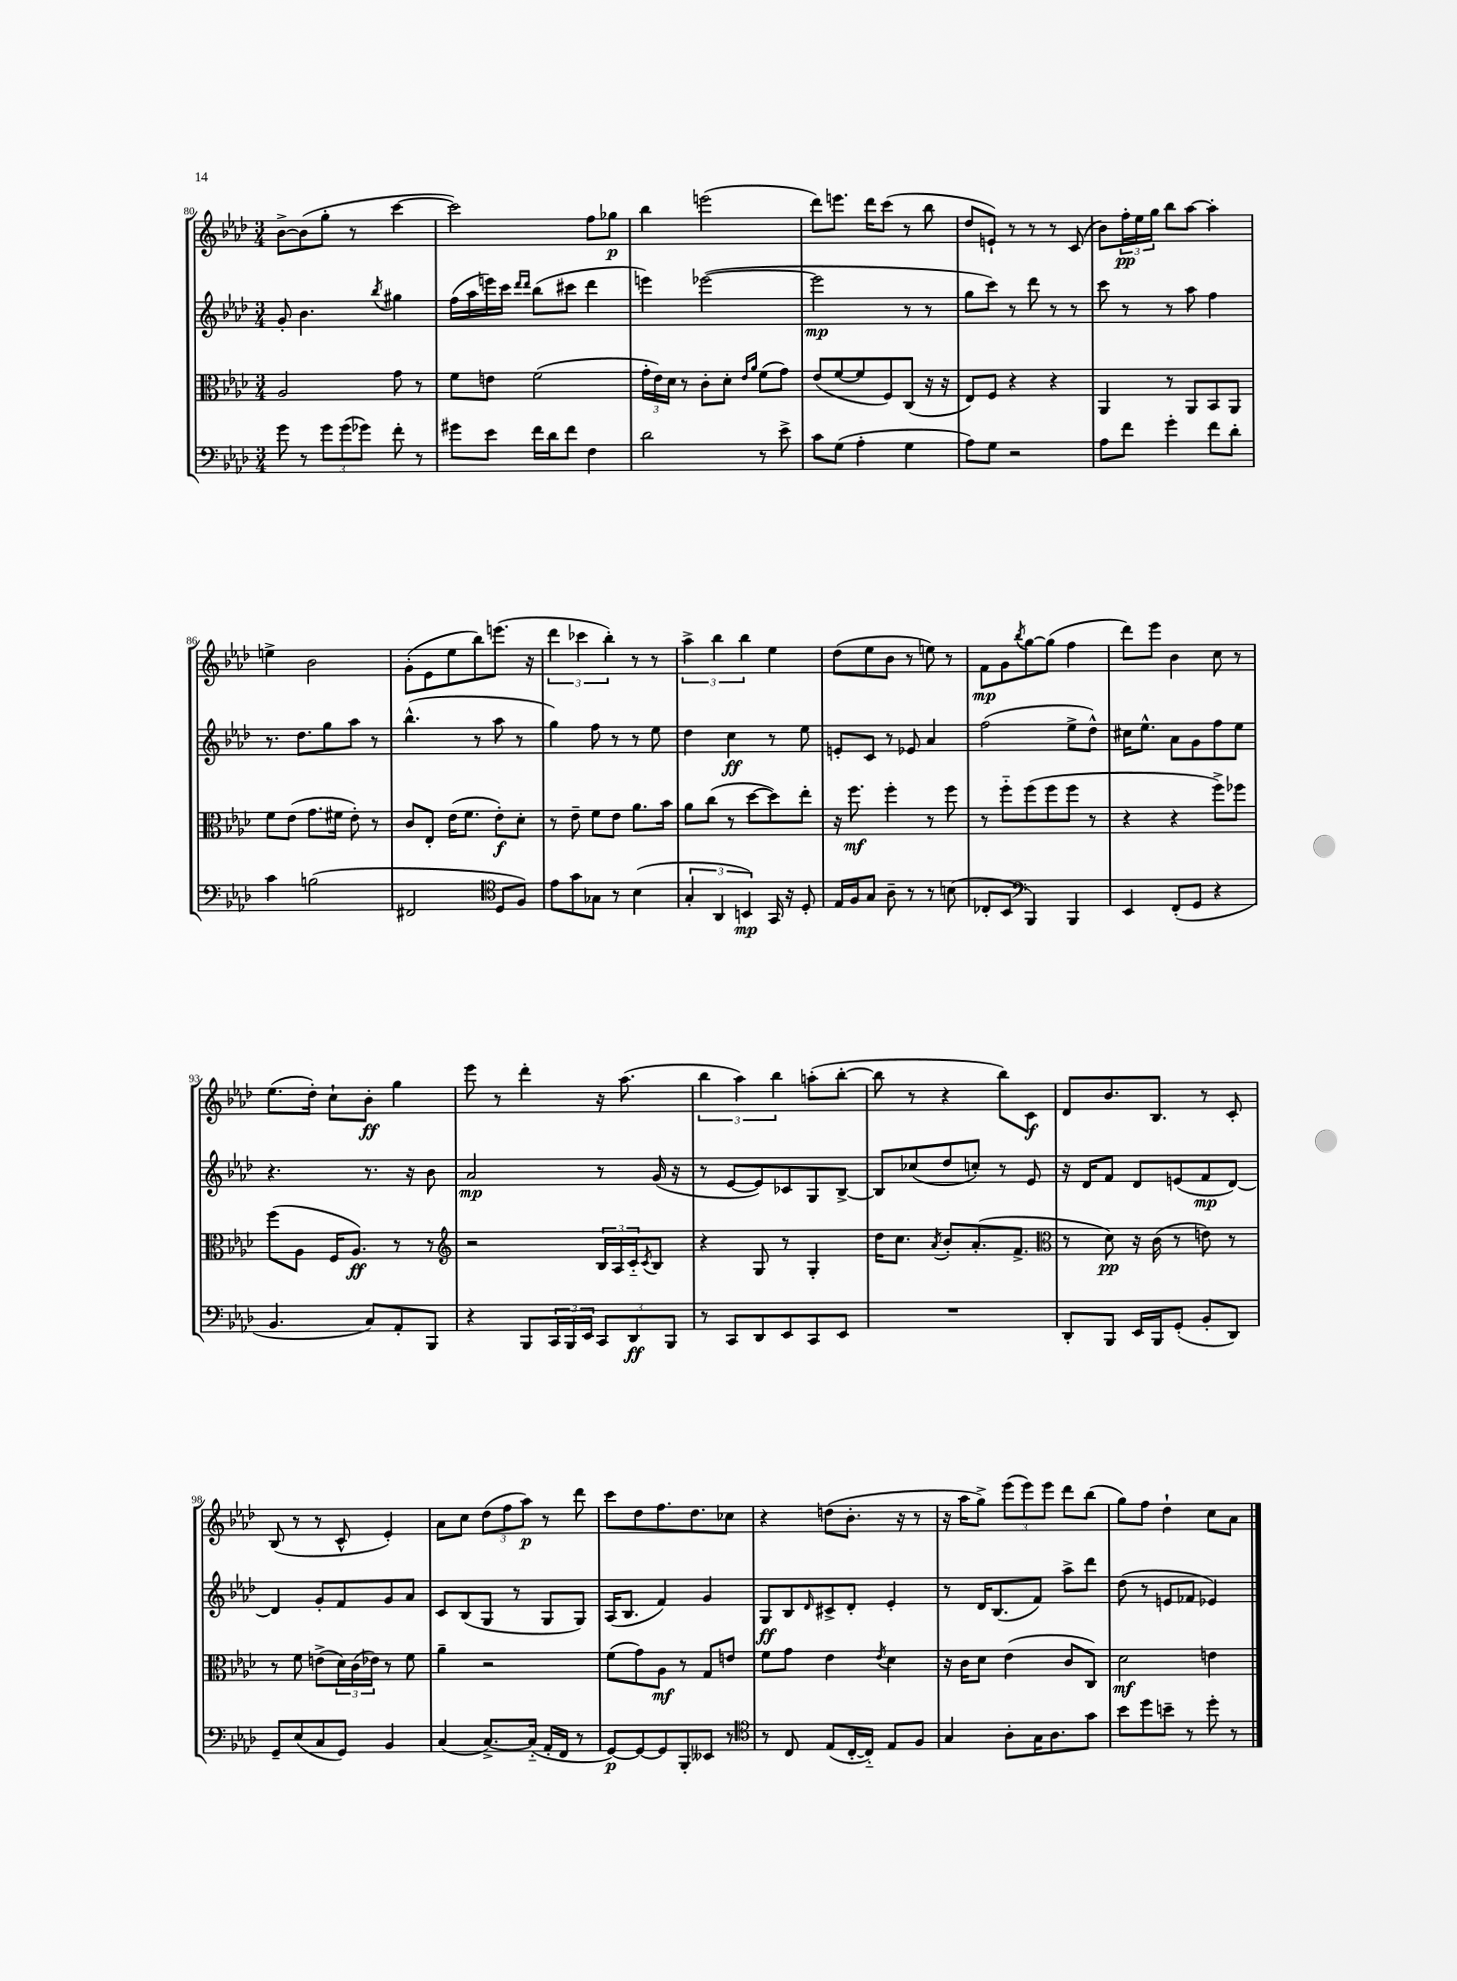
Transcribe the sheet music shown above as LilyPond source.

<<
\new StaffGroup <<
\new Staff = "s0" {
    \clef treble \key aes \major \numericTimeSignature \time 3/4
    bes'8~-> bes'8( g''8-. r8 c'''4~ |
    c'''2) f''8 ges''8\p |
    bes''4 e'''2( |
    des'''8) e'''8. des'''16 c'''8( r8 bes''8 |
    des''8 e'8-!) r8 r8 r8 c'8( |
    bes'8) \tuplet 3/2 { f''16-.\pp ees''16 g''16 } bes''8 aes''8~ aes''4-. |
    e''4-> bes'2 |
    g'8-.( ees'8 ees''8 bes''8) e'''8.( r16 |
    \tuplet 3/2 { des'''4 ces'''4 bes''4-.) } r8 r8 |
    \tuplet 3/2 { aes''4-> bes''4 bes''4 } ees''4 |
    des''8( ees''8 bes'8 r8 e''8) r8 |
    f'8\mp g'8 \acciaccatura { bes''8 } g''8~ g''8( f''4 |
    des'''8) ees'''8 bes'4 c''8 r8 |
    ees''8.( des''16-.) c''8-! bes'8-.\ff g''4 |
    ees'''8 r8 des'''4-. r16 aes''8.( |
    \tuplet 3/2 { bes''4 aes''4) bes''4 } a''8-.( bes''8~-. |
    bes''8 r8 r4 bes''8) c'8\f |
    des'8 bes'8. bes8. r8 c'8-. |
    bes8( r8 r8 c'8-^ ees'4-.) |
    aes'8 c''8 \tuplet 3/2 { des''8( f''8 aes''8\p) } r8 des'''8 |
    c'''8 des''8 f''8. des''8. ces''8 |
    r4 d''8( bes'8.-. r16 r8 |
    r16 aes''16 g''8->) \tuplet 3/2 { ees'''8( ees'''8) ees'''8 } des'''8 bes''8( |
    g''8) f''8 des''4-! c''8 aes'8 \bar "|." |
}
\new Staff = "s1" {
    \clef treble \key aes \major \numericTimeSignature \time 3/4
    g'8-. bes'4. \acciaccatura { bes''8 } gis''4 |
    f''16( aes''16 e'''16) c'''16 \grace { des'''16 des'''16 } bes''8( cis'''8 des'''4 |
    e'''4) ees'''2~( |
    ees'''2\mp r8 r8 |
    g''8 c'''8) r8 des'''8 r8 r8 |
    c'''8 r8 r8 aes''8 f''4 |
    r8. des''8. g''8 aes''8 r8 |
    bes''4.-^( r8 aes''8 r8 |
    g''4) f''8 r8 r8 ees''8 |
    des''4 c''4\ff r8 ees''8 |
    e'8-. c'8 r8 ees'8 aes'4 |
    f''2( ees''8-> des''8-^) |
    cis''16 ees''8.-^ aes'8 g'8 f''8 ees''8 |
    r4. r8. r16 bes'8 |
    aes'2\mp r8 g'16( r16 |
    r8 ees'8~ ees'8) ces'8 g8 bes8~-> |
    bes8 ces''8( des''8 c''8-.) r8 ees'8 |
    r16 des'16 f'8 des'8 e'8( f'8\mp des'8~) |
    des'4 g'8-. f'8 g'8 aes'8 |
    c'8 bes8( g8 r8 g8 g8) |
    aes16( bes8. f'4) g'4 |
    g8\ff bes8 \grace { des'16 } cis'8-> des'8-. ees'4-. |
    r8 des'16 bes8.( f'8) aes''8-> des'''8 |
    des''8( r8 e'8 fes'8 ees'4) \bar "|." |
}
\new Staff = "s2" {
    \clef alto \key aes \major \numericTimeSignature \time 3/4
    aes2 g'8 r8 |
    f'8 e'8 f'2( |
    \tuplet 3/2 { g'16-. ees'16) des'16 } r8 c'8-. des'8-. \grace { ees'16 aes'16 } f'8( g'8) |
    ees'8( f'8~ f'8 f8) c8( r16 r16 |
    ees8) f8 r4 r4 |
    aes,4 r8 aes,8 bes,8 aes,8 |
    f'8 ees'8( g'8. fis'16 ees'8-.) r8 |
    c'8 ees8-. ees'16( f'8. ees'8-.\f) des'8-. |
    r8 ees'8-- f'8 ees'8 aes'8. bes'16 |
    aes'8 c''8( r8 des''8~ des''8) ees''8-. |
    r16 f''8.\mf f''4-. r8 f''8 |
    r8 f''8-_ f''8( f''8 f''8 r8 |
    r4 r4 f''8->) fes''8 |
    f''8( aes8 f16 aes8.\ff) r8 r8 |
    \clef treble r2 \tuplet 3/2 { bes16 aes16 c'16-_ } \acciaccatura { c'8 } bes8 |
    r4 g8 r8 g4-. |
    des''16 c''8. \acciaccatura { aes'8 } bes'8-. aes'8.-.( f'8.-> |
    \clef alto r8 des'8\pp) r16 c'16( r8 e'8) r8 |
    r8 f'8 e'8->( \tuplet 3/2 { des'16) c'16( ees'16) } r8 f'8 |
    aes'4-- r2 |
    f'8( g'8) aes8\mf r8 g8 e'8 |
    f'8 g'8 ees'4 \acciaccatura { ees'8 } des'4 |
    r16 c'16 des'8 ees'4( c'8 c8) |
    des'2\mf e'4 \bar "|." |
}
\new Staff = "s3" {
    \clef bass \key aes \major \numericTimeSignature \time 3/4
    g'8 r8 \tuplet 3/2 { g'8 g'8( ges'8) } f'8-. r8 |
    gis'8 ees'8 f'16 des'16 f'8 f4 |
    des'2 r8 ees'8-> |
    c'8 g8( aes4-. g4 |
    aes8) g8 r2 |
    aes8 f'8 g'4-. f'8 des'8-. |
    c'4 b2( |
    fis,2 \clef tenor des8 f8) |
    ees'8 g'8 ges8 r8 bes4( |
    \tuplet 3/2 { g4-. aes,4 b,4\mp) } g,16 r16 des8-. |
    ees16 f16 g8 aes8-- r8 r8 b8( |
    ces8-. bes,8 \clef bass bes,,4) bes,,4 |
    ees,4 f,8-.( g,8 r4 |
    bes,4. c8) aes,8-. bes,,8 |
    r4 bes,,8 \tuplet 3/2 { c,16 bes,,16 ees,16 } \tuplet 3/2 { c,8 des,8\ff bes,,8 } |
    r8 c,8 des,8 ees,8 c,8 ees,8 |
    R2. |
    des,8-. bes,,8 ees,16 bes,,16 g,8-.( bes,8-. des,8) |
    g,8-- ees8( c8 g,8) bes,4 |
    c4( c8.~->) c16-_( aes,16-. f,16 r8 |
    g,8~\p) g,8~ g,8 bes,,8-. eeses,8 r8 |
    \clef tenor r8 c8 ees8( c16~-. c16-_) ees8 f8 |
    g4 aes8-. g16 aes8. g'8 |
    bes'8 des''8 b'8-- r8 des''8-. r8 \bar "|." |
}
>>
>>
\layout { \context { \Score currentBarNumber = #80 } }
